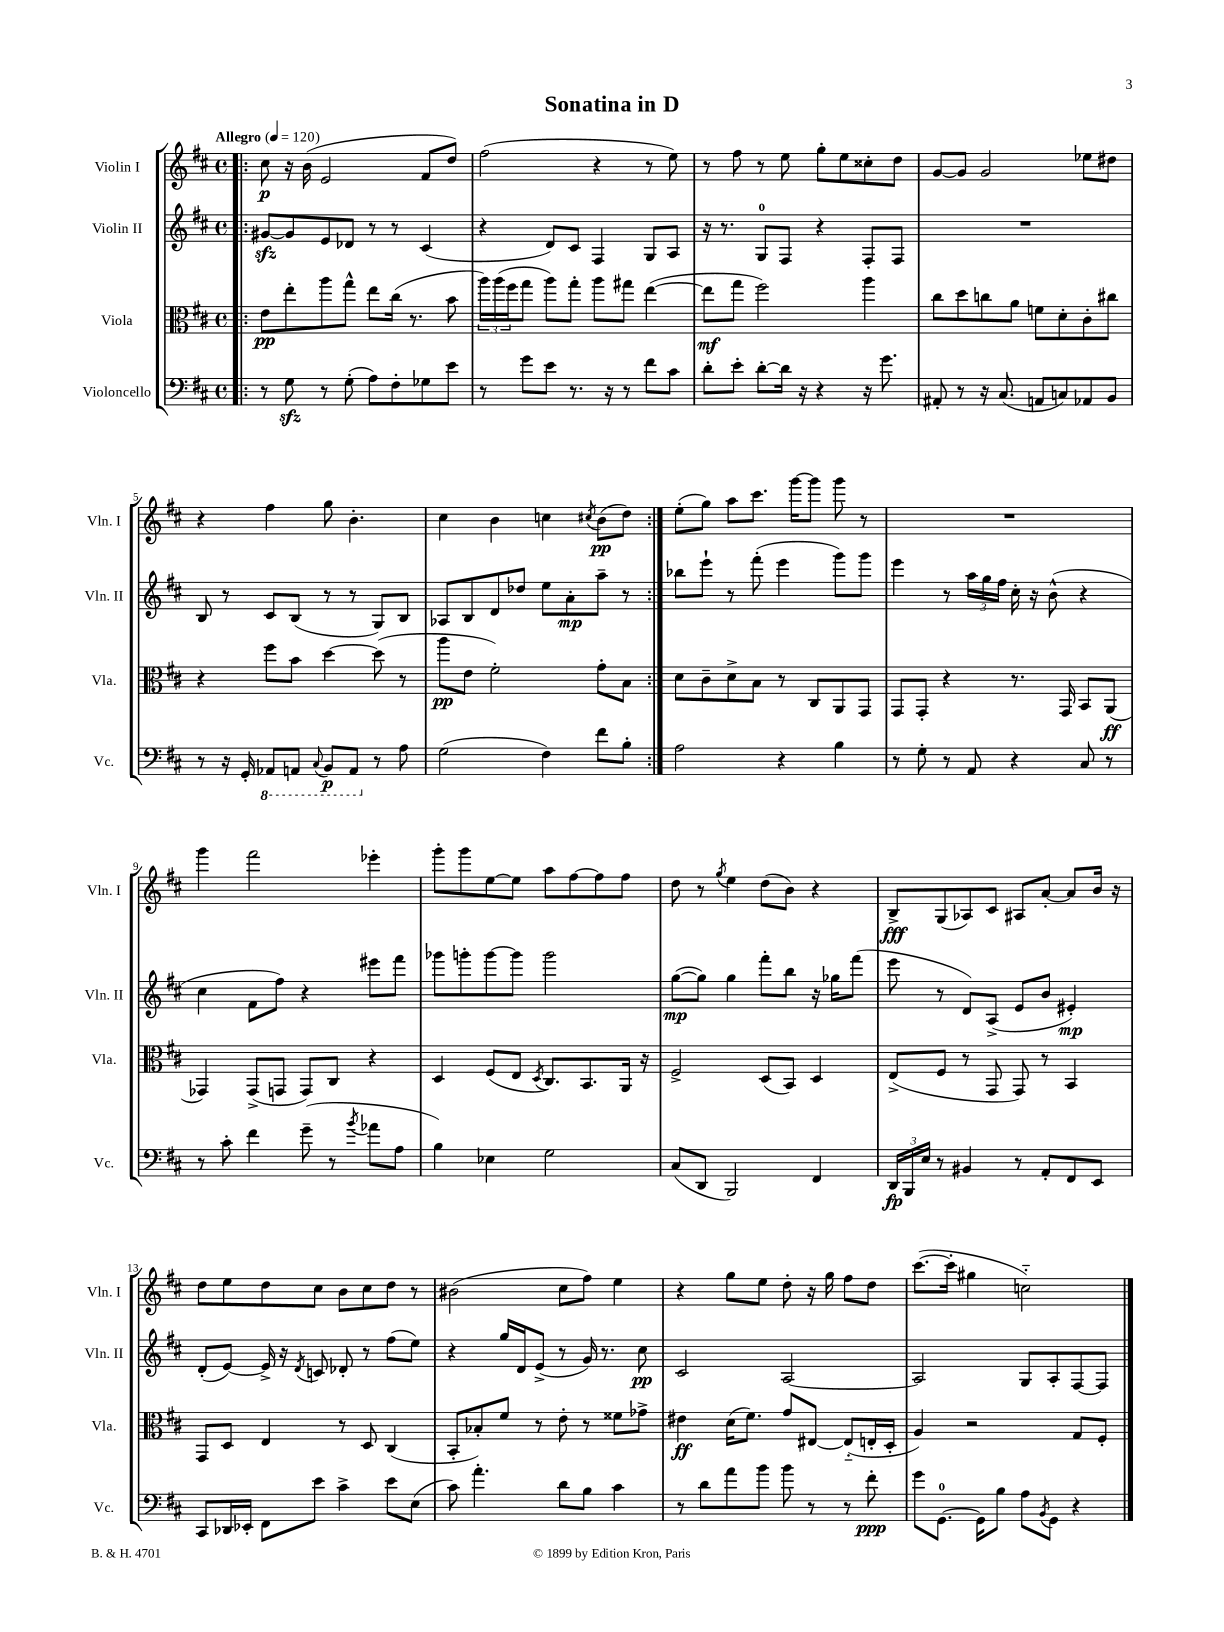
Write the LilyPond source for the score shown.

\header { title = "Sonatina in D" }
<<
\new StaffGroup <<
\new Staff = "s0" \with { instrumentName = "Violin I" shortInstrumentName = "Vln. I" } {
    \clef treble \key d \major \defaultTimeSignature \time 4/4 \tempo "Allegro" 4 = 120
    \repeat volta 2 { \bar ".|:" cis''8\p r16 b'16( e'2 fis'8 d''8) |
    fis''2( r4 r8 e''8) |
    r8 fis''8 r8 e''8 g''8-. e''8 cisis''8-. d''8 |
    g'8~ g'8 g'2 ees''8 dis''8 |
    r4 fis''4 g''8 b'4.-. |
    cis''4 b'4 c''4 \acciaccatura { cis''8 } b'8\pp( d''8) | }
    e''8-.( g''8) a''8 cis'''8. g'''16~ g'''8 g'''8 r8 |
    R1 |
    g'''4 fis'''2 ees'''4-. |
    g'''8-. g'''8 e''8~ e''8 a''8 fis''8~ fis''8 fis''8 |
    d''8 r8 \acciaccatura { g''8 } e''4 d''8( b'8) r4 |
    b8->\fff g8( aes8) cis'8 ais8 a'8~-. a'8 b'16 r16 |
    d''8 e''8 d''8 cis''8 b'8 cis''8 d''8 r8 |
    bis'2( cis''8 fis''8) e''4 |
    r4 g''8 e''8 d''8-. r16 g''16 fis''8 d''8 |
    cis'''8.~( cis'''16-. gis''4 c''2-_) \bar "|." |
}
\new Staff = "s1" \with { instrumentName = "Violin II" shortInstrumentName = "Vln. II" } {
    \clef treble \key d \major \defaultTimeSignature \time 4/4
    \repeat volta 2 { \bar ".|:" gis'8~\sfz gis'8 e'8 des'8 r8 r8 cis'4( |
    r4 d'8) cis'8 fis4 g8 a8 |
    r16 r8. g8-0 fis8 r4 fis8-. fis8 |
    R1 |
    b8 r8 cis'8 b8( r8 r8 g8) b8 |
    aes8 b8 d'8 des''8 e''8 a'8-.\mp a''8-- r8 | }
    bes''8 e'''8-! r8 fis'''8-.( e'''4 g'''8) g'''8 |
    e'''4 r8 \tuplet 3/2 { a''16 g''16 fis''16 } cis''16-. r16 b'8-^( r4 |
    cis''4 fis'8 fis''8) r4 eis'''8 fis'''8 |
    ges'''8 g'''8-. g'''8~ g'''8 g'''2 |
    g''8~\mp( g''8) g''4 fis'''8-. b''8 r16 ges''16 fis'''8( |
    e'''8 r8 d'8) a8->( e'8 b'8 eis'4-.\mp) |
    d'8-.( e'8~) e'16-> r16 \acciaccatura { d'8 } c'8 des'8-. r8 fis''8( e''8) |
    r4 g''16 d'16 e'8->( r8 g'16) r8. cis''8\pp |
    cis'2 a2~ |
    a2 g8 a8-. fis8~ fis8 \bar "|." |
}
\new Staff = "s2" \with { instrumentName = "Viola" shortInstrumentName = "Vla." } {
    \clef alto \key d \major \defaultTimeSignature \time 4/4
    \repeat volta 2 { \bar ".|:" e'8\pp e''8-. a''8 g''8-^ e''8 cis''16( r8. b'8 |
    \tuplet 3/2 { a''16) a''16( fis''16 } g''8 a''8) g''8-. a''8 gis''8 e''4~( |
    e''8\mf g''8 fis''2) a''4 |
    cis''8 d''8 c''8 a'8 f'8 d'8-. cis'8-. cis''8 |
    r4 fis''8 b'8 d''4~ d''8( r8 |
    a''8\pp e'8 fis'2-.) g'8-. b8 | }
    d'8 cis'8-- d'8-> b8 r8 cis8 a,8 g,8 |
    g,8 g,8-. r4 r8. g,16 b,8 a,8\ff( |
    ges,4) ges,8->( g,8 g,8) cis8 r4 |
    d4 fis8( e8 \acciaccatura { d8 } cis8.) b,8. a,16 r16 |
    fis2-> d8( b,8) d4 |
    e8->( fis8 r8 g,8 g,8) r8 b,4 |
    g,8 d8 e4 r8 d8 cis4( |
    b,8-. bes8-.) fis'8 r8 e'8-. r8 fisis'8 ges'8-> |
    eis'4\ff d'16( fis'8.) g'8 eis8~ eis8-_( e16-. d16-. |
    a4) r2 g8 fis8-. \bar "|." |
}
\new Staff = "s3" \with { instrumentName = "Violoncello" shortInstrumentName = "Vc." } {
    \clef bass \key d \major \defaultTimeSignature \time 4/4
    \repeat volta 2 { \bar ".|:" r8 g8\sfz r8 g8-.( a8) fis8-. ges8 e'8 |
    r8 g'8 e'8 r8. r16 r8 fis'8 cis'8 |
    d'8-. e'8-. d'8~-. d'16 r16 r4 r16 g'8. |
    ais,8-. r8 r16 cis8.( a,8 c8) aes,8 b,8 |
    r8 r16 g,16-. \ottava #-1 aes,,8 a,,8 \appoggiatura { cis,8 } b,,8\p a,,8 \ottava #0 r8 a8 |
    g2( fis4) fis'8 b8-. | }
    a2 r4 b4 |
    r8 g8-. r8 a,8 r4 cis8 r8 |
    r8 cis'8-. fis'4 g'8--( r8 \acciaccatura { b'8 } aes'8 a8 |
    b4) ees4 g2 |
    cis8( d,8 b,,2) fis,4 |
    \tuplet 3/2 { d,16\fp b,,16 e16 } r8 bis,4 r8 a,8-. fis,8 e,8 |
    cis,8 des,16 ees,16-. fis,8 e'8 cis'4-> e'8 e8( |
    cis'8) a'4.-. d'8 b8 cis'4 |
    r8 d'8 a'8 b'8 b'8 r8 r8 fis'8-.\ppp |
    g'8 g,8.-0~ g,16 b8 a8 \acciaccatura { b,8 } g,8 r4 \bar "|." |
}
>>
>>
